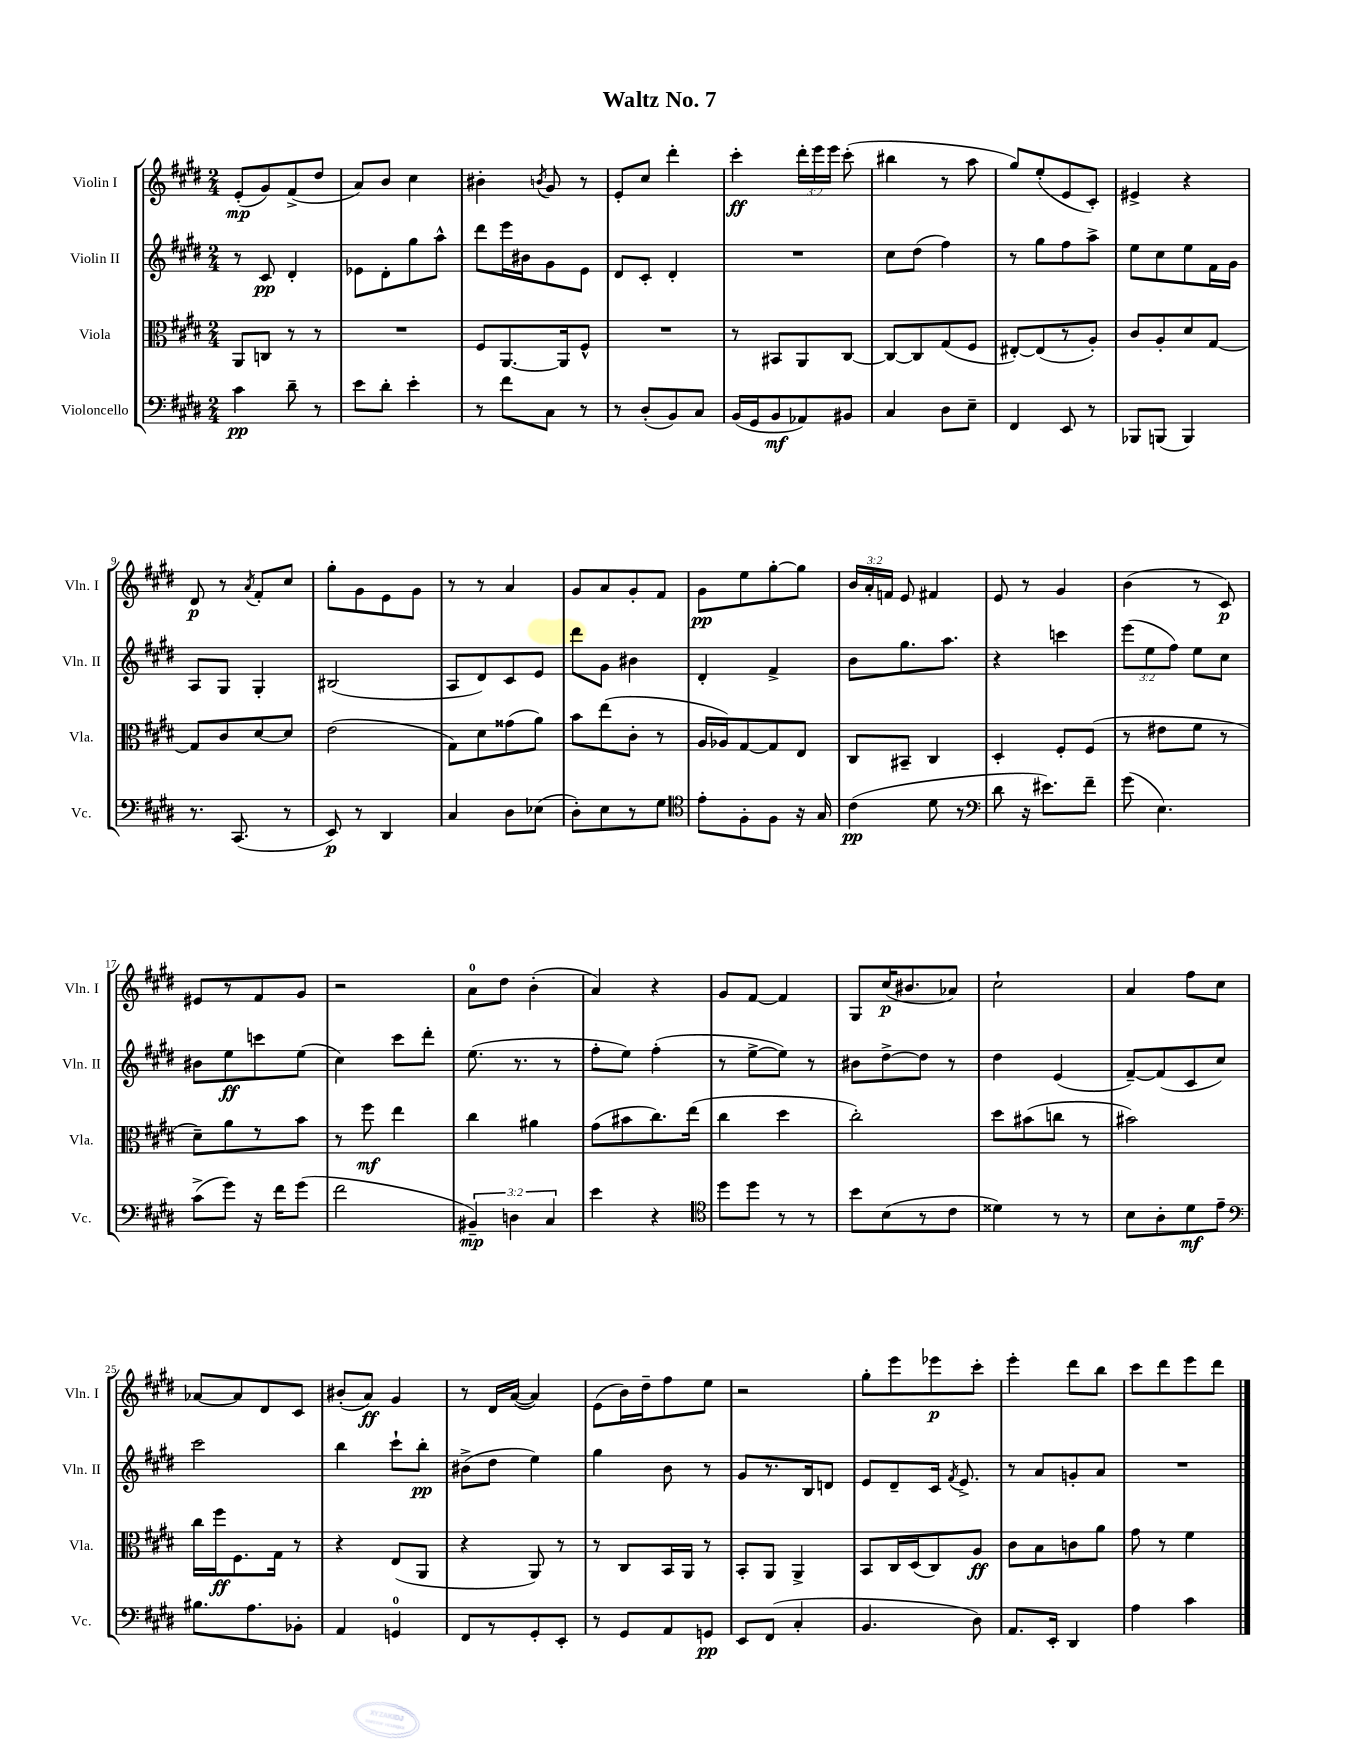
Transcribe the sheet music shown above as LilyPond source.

\header { title = "Waltz No. 7" }
<<
\new StaffGroup <<
\new Staff = "s0" \with { instrumentName = "Violin I" shortInstrumentName = "Vln. I" } {
    \clef treble \key e \major \numericTimeSignature \time 2/4 \override Staff.TupletNumber.text = #tuplet-number::calc-fraction-text
    \autoBeamOff e'8[-.\mp( gis'8) fis'8->( dis''8] |
    a'8[) b'8] cis''4 |
    bis'4-. \acciaccatura { b'8 } gis'8 r8 |
    e'8[-. cis''8] dis'''4-. |
    cis'''4-.\ff \tuplet 3/2 { dis'''16[-. e'''16 e'''16] } cis'''8-.( |
    bis''4 r8 a''8 |
    gis''8[) e''8-.( e'8 cis'8]-.) |
    eis'4-> r4 |
    dis'8\p r8 \acciaccatura { a'8 } fis'8[-. cis''8] |
    gis''8[-. gis'8 e'8 gis'8] |
    r8 r8 a'4 |
    gis'8[ a'8 gis'8-. fis'8] |
    gis'8[\pp e''8 gis''8~-. gis''8] |
    \tuplet 3/2 { b'16[ a'16-. f'16] } e'8 fis'4 |
    e'8 r8 gis'4 |
    b'4( r8 cis'8\p) |
    eis'8[ r8 fis'8 gis'8] |
    r2 |
    a'8[-0 dis''8] b'4-.( |
    a'4) r4 |
    gis'8[ fis'8]~ fis'4 |
    gis8[ cis''16\p( bis'8. aes'8]) |
    cis''2-! |
    a'4 fis''8[ cis''8] |
    aes'8[~ aes'8 dis'8 cis'8] |
    bis'8[-.( a'8]\ff) gis'4 |
    r8 dis'16[ a'16]~( a'4) |
    e'8[( b'16) dis''16-- fis''8 e''8] |
    r2 |
    gis''8[-. e'''8 ees'''8\p cis'''8]-. |
    e'''4-. dis'''8[ b''8] |
    cis'''8[ dis'''8 e'''8 dis'''8] \bar "|." |
}
\new Staff = "s1" \with { instrumentName = "Violin II" shortInstrumentName = "Vln. II" } {
    \clef treble \key e \major \numericTimeSignature \time 2/4 \override Staff.TupletNumber.text = #tuplet-number::calc-fraction-text
    \autoBeamOff r8 cis'8\pp dis'4-. |
    ees'8[ dis'8-. gis''8 a''8]-^ |
    dis'''8[ e'''16 bis'16 gis'8 e'8] |
    dis'8[ cis'8]-. dis'4-. |
    R2 |
    cis''8[ dis''8]( fis''4) |
    r8 gis''8[ fis''8 a''8]-> |
    e''8[ cis''8 e''8 fis'16 gis'16] |
    a8[ gis8] gis4-. |
    bis2( |
    a8[ dis'8) cis'8 e'8] |
    dis'''8[ gis'8] bis'4 |
    dis'4-. fis'4-> |
    b'8[ gis''8. a''8.] |
    r4 c'''4 |
    \tuplet 3/2 { e'''8[( e''8 fis''8]) } e''8[ cis''8] |
    bis'8[ e''8\ff c'''8 e''8]( |
    cis''4) cis'''8[ dis'''8]-. |
    e''8.( r8. r8 |
    fis''8[-. e''8]) fis''4-.( |
    r8 e''8[~-> e''8]) r8 |
    bis'8[ dis''8~-> dis''8] r8 |
    dis''4 e'4( |
    fis'8[~--) fis'8( cis'8 cis''8]) |
    cis'''2 |
    b''4 cis'''8[-! b''8]-.\pp |
    bis'8[->( dis''8] e''4) |
    gis''4 b'8 r8 |
    gis'8[ r8. b16 d'8] |
    e'8[ dis'8-- cis'16] \acciaccatura { fis'8 } e'8.-> |
    r8 a'8[ g'8-. a'8] |
    R2 \bar "|." |
}
\new Staff = "s2" \with { instrumentName = "Viola" shortInstrumentName = "Vla." } {
    \clef alto \key e \major \numericTimeSignature \time 2/4
    \autoBeamOff a,8[ c8] r8 r8 |
    R2 |
    fis8[ a,8.~ a,16 fis8]-^ |
    R2 |
    r8 bis,8[ a,8 cis8]~ |
    cis8[~ cis8 gis8( fis8] |
    eis8[~-.) eis8( r8 a8]-.) |
    cis'8[ a8-. dis'8 gis8]~ |
    gis8[ cis'8 dis'8~ dis'8] |
    e'2( |
    gis8[) dis'8 gisis'8( a'8]) |
    b'8[ e''8( cis'8]-. r8 |
    a16[ aes16) gis8~ gis8 e8] |
    cis8[ bis,8]-- cis4 |
    dis4-. fis8[-. fis8]( |
    r8 eis'8[ fis'8] r8 |
    dis'8[--) a'8 r8 b'8] |
    r8 fis''8\mf e''4 |
    cis''4 ais'4 |
    gis'8[( bis'8 cis''8.) e''16]( |
    cis''4 dis''4 |
    cis''2-.) |
    dis''8[ bis'8( c''8] r8 |
    bis'2) |
    cis''16[ fis''16\ff fis8. gis16] r8 |
    r4 e8[( a,8] |
    r4 a,8) r8 |
    r8 cis8[ b,16 a,16] r8 |
    b,8[-. a,8] a,4-> |
    b,8[ cis16 dis16( cis8) a8]\ff |
    cis'8[ b8 c'8 a'8] |
    gis'8 r8 fis'4 \bar "|." |
}
\new Staff = "s3" \with { instrumentName = "Violoncello" shortInstrumentName = "Vc." } {
    \clef bass \key e \major \numericTimeSignature \time 2/4 \override Staff.TupletNumber.text = #tuplet-number::calc-fraction-text
    \autoBeamOff cis'4\pp dis'8-- r8 |
    e'8[ dis'8]-. e'4-. |
    r8 fis'8[ cis8] r8 |
    r8 dis8[-.( b,8) cis8] |
    b,16[( gis,16 b,8\mf aes,8) bis,8] |
    cis4 dis8[ e8]-- |
    fis,4 e,8 r8 |
    bes,,8[ b,,8]( b,,4) |
    r8. cis,8.( r8 |
    e,8\p) r8 dis,4 |
    cis4 dis8[ ees8]( |
    dis8[-.) e8 r8 gis8] |
    \clef tenor e'8[-. fis8-. fis8] r16 gis16 |
    cis'4\pp( dis'8 r8 |
    \clef bass dis'8 r16 eis'8.[) fis'8]-- |
    gis'8( e4.) |
    cis'8[->( gis'8]) r16 fis'16[ gis'8]( |
    fis'2 |
    \tuplet 3/2 { bis,4--\mp) d4 cis4 } |
    e'4 r4 |
    \clef tenor dis''8[ dis''8] r8 r8 |
    b'8[ b8( r8 cis'8] |
    disis'4) r8 r8 |
    b8[ a8-. dis'8\mf e'8]-- |
    \clef bass bis8.[ a8. bes,8]-. |
    a,4 g,4-0 |
    fis,8[ r8 gis,8-. e,8]-. |
    r8 gis,8[ a,8 g,8]\pp |
    e,8[ fis,8]( cis4-. |
    b,4. dis8) |
    a,8.[ e,16]-. dis,4 |
    a4 cis'4 \bar "|." |
}
>>
>>
